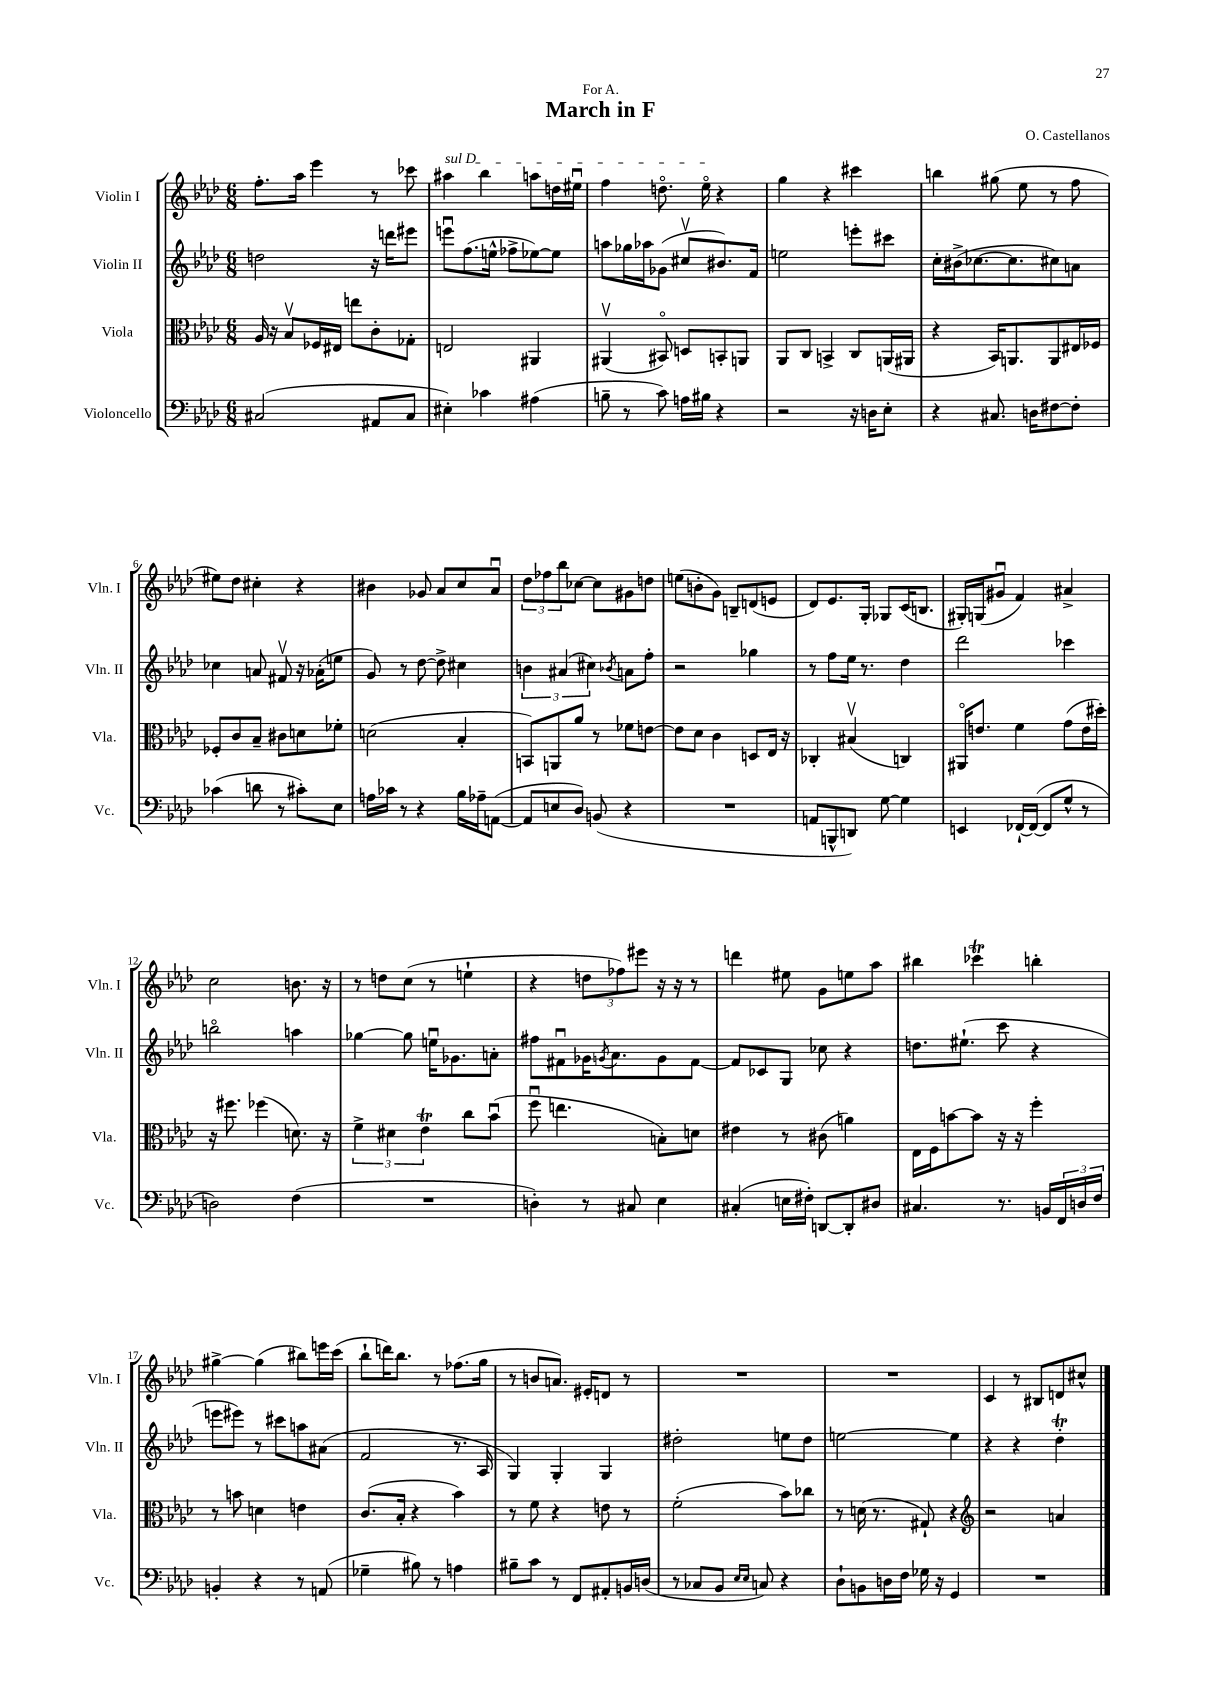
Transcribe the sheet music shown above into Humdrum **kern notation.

**kern	**kern	**kern	**kern
*staff4	*staff3	*staff2	*staff1
*clefF4	*clefC3	*clefG2	*clefG2
*k[b-e-a-d-]	*k[b-e-a-d-]	*k[b-e-a-d-]	*k[b-e-a-d-]
*M6/8	*M6/8	*M6/8	*M6/8
(2C#	16A-	2dd	8.ff'
.	16r	.	.
.	8B-v	.	.
.	.	.	16aa-
.	16F-	.	4eee-
.	16E#	.	.
.	8ee	.	.
8AA#	8c'	16r	8r
.	.	16ddd	.
8C#	8G-'	8eee#	8ccc-
=	=	=	=
4E#')	2E	8eeeu	4aa#
.	.	(8.ff	.
4c-	.	.	4bb-
.	.	16ee^^	.
.	.	8ff-^	.
(4A#	4AA#	[8ee-)	8aa
.	.	8ee-]	16dd
.	.	.	16ee#u
=	=	=	=
8B~	(4AA#v	8aa	4ff
8r	.	16gg-	.
.	.	16aa-	.
8c)	8BB#o)	(8g-	8.ddo
16A	8D	8cc#v	.
16B#	.	.	16ee-o
4r	8BB'	8.b#)	4r
.	8AA	.	.
.	.	16f	.
=	=	=	=
2r	8AA-	2ee	4gg
.	8C	.	.
.	4BB^	.	4r
16r	8C	8eee'	4ccc#
16D	.	.	.
8E-'	(16AA	8ccc#	.
.	16AA#	.	.
=	=	=	=
4r	4r	16cc'	4bb
.	.	(16b#^	.
.	.	[8.cc-	.
8.C#	16BB-)	.	(8gg#
.	8.AA	8.cc-]	.
.	.	.	8ee-
16D	.	.	.
[8F#	8AA	8cc#)	8r
8F#']	16E#	8a	8ff
.	16F-	.	.
=	=	=	=
(4c-	8F-'	4cc-	8ee#)
.	8c	.	8dd-
8d	8B-~	8a	4cc#'
8r	8c#	8f#v	.
8c#')	8d	16r	4r
.	.	(16a-'	.
8E-	8f-'	8ee	.
=	=	=	=
16A	(2d	8g)	4b#
16c-	.	.	.
8r	.	8r	.
4r	.	[8dd-	8g-
.	.	8dd-^]	8a-
16B-	4B-'	4cc#	8cc
16A-~	.	.	.
([8AA	.	.	8a-u
=	=	=	=
8AA]	8BB)	6b	12dd-
.	.	.	12ff-
8E	8AA	.	.
.	.	(6a#	12bb-
8D-)	8a-	.	[8cc-
.	.	6cc#)	.
(8BB	8r	.	8cc-]
.	.	8qb-	.
4r	8f-	8a	8g#
.	[8e	8ff'	8dd
=	=	=	=
2.r	8e]	2r	(8ee
.	8d-	.	8b'
.	4c	.	8g)
.	.	.	8B~
.	8D	4gg-	(8d
.	16E-	.	8e
.	16r	.	.
=	=	=	=
8AA	4C-'	8r	8d-)
8BBB^^	.	8ff	8.e-
8DD)	(4B#v	16ee-	.
.	.	8.r	16G'
[8G	.	.	8G-
4G]	4C)	4dd-	(16c
.	.	.	8.B
=	=	=	=
4EE	16AA#o	2ddd-	16G#')
.	8.e	.	(16G
.	.	.	8g#u
[16FF-`	4f	.	4f)
(16FF-_	.	.	.
8FF-]	.	.	.
8G^^	(8g	4ccc-	4a#^
8r	16e	.	.
.	16dd#')	.	.
=	=	=	=
2D)	16r	2bbo	2cc
.	8.ff#	.	.
.	(4ff-	.	.
(4F	8.d)	4aa	8.b
.	16r	.	16r
=	=	=	=
2.r	6f^	[4gg-	8r
.	.	.	8dd
.	6d#	.	.
.	.	8gg-]	(8cc
.	6e-	.	.
.	.	16eeu	8r
.	.	8.g-	.
.	8cc	.	4ee`
.	(8b-u	8a'	.
=	=	=	=
4D')	8ffu	8ff#	4r
.	4.ee	8f#u	.
8r	.	16g-	12dd
.	.	8qg	.
.	.	8.a-	.
.	.	.	12ff-)
8C#	.	.	.
.	.	.	12eee#
4E-	8B')	8g	16r
.	.	.	16r
.	8d	[8f#	8r
=	=	=	=
(4C#'	4e#	8f#]	4ddd
.	.	8c-	.
16E	8r	8G	8ee#
16F#')	.	.	.
[8DD	(8c#	8cc-	8g
8DD']	4a)	4r	8ee
8D#	.	.	8aa-
=	=	=	=
4.C#	16E-	8.dd	4bb#
.	16F	.	.
.	[8b	.	.
.	.	(8.ee#`	.
.	8b]	.	4ccc-
8.r	16r	8ccc	.
.	16r	.	.
.	4ff'	4r	4bb'
16BB	.	.	.
24FF	.	.	.
24D	.	.	.
24F	.	.	.
=	=	=	=
4BB'	8r	8eee	[4gg#^
.	8b	8eee#)	.
4r	4d	8r	(4gg#]
.	.	8ccc#	.
8r	4e	8aa	8bb#)
(8AA	.	(8a#	16eee
.	.	.	(16ccc
=	=	=	=
4G-~	(8.c	2f	8bb-`
.	.	.	16ddd)
.	16B-'	.	8.bb-
8B#)	4r	.	.
8r	.	.	8r
4A	4b-)	8.r	(8.ff-
.	.	16A-	16gg
=	=	=	=
8B#~	8r	4G)	8r
8c	8f	.	8b
8r	4r	4G'	8.a)
8FF	.	.	.
.	.	.	16e#'
8AA#'	8e	4G	8d
16BB	8r	.	8r
(16D	.	.	.
=	=	=	=
8r	(2f'	2dd#'	2.r
8C-	.	.	.
8BB-	.	.	.
16qqE-	.	.	.
16qqE-	.	.	.
8C)	.	.	.
4r	8b-)	8ee	.
.	8cc-	8dd#	.
=	=	=	=
8D-`	8r	[2ee	2.r
8BB	(16d	.	.
.	8.r	.	.
16D	.	.	.
16F	.	.	.
16G-	8G#`)	.	.
16r	.	.	.
4GG	4r	4ee]	.
=	=	=	=
*	*clefG2	*	*
2.r	2r	4r	4c
.	.	4r	8r
.	.	.	8B#
.	4a	4dd-'	8d
.	.	.	8cc#^^
==	==	==	==
*-	*-	*-	*-
